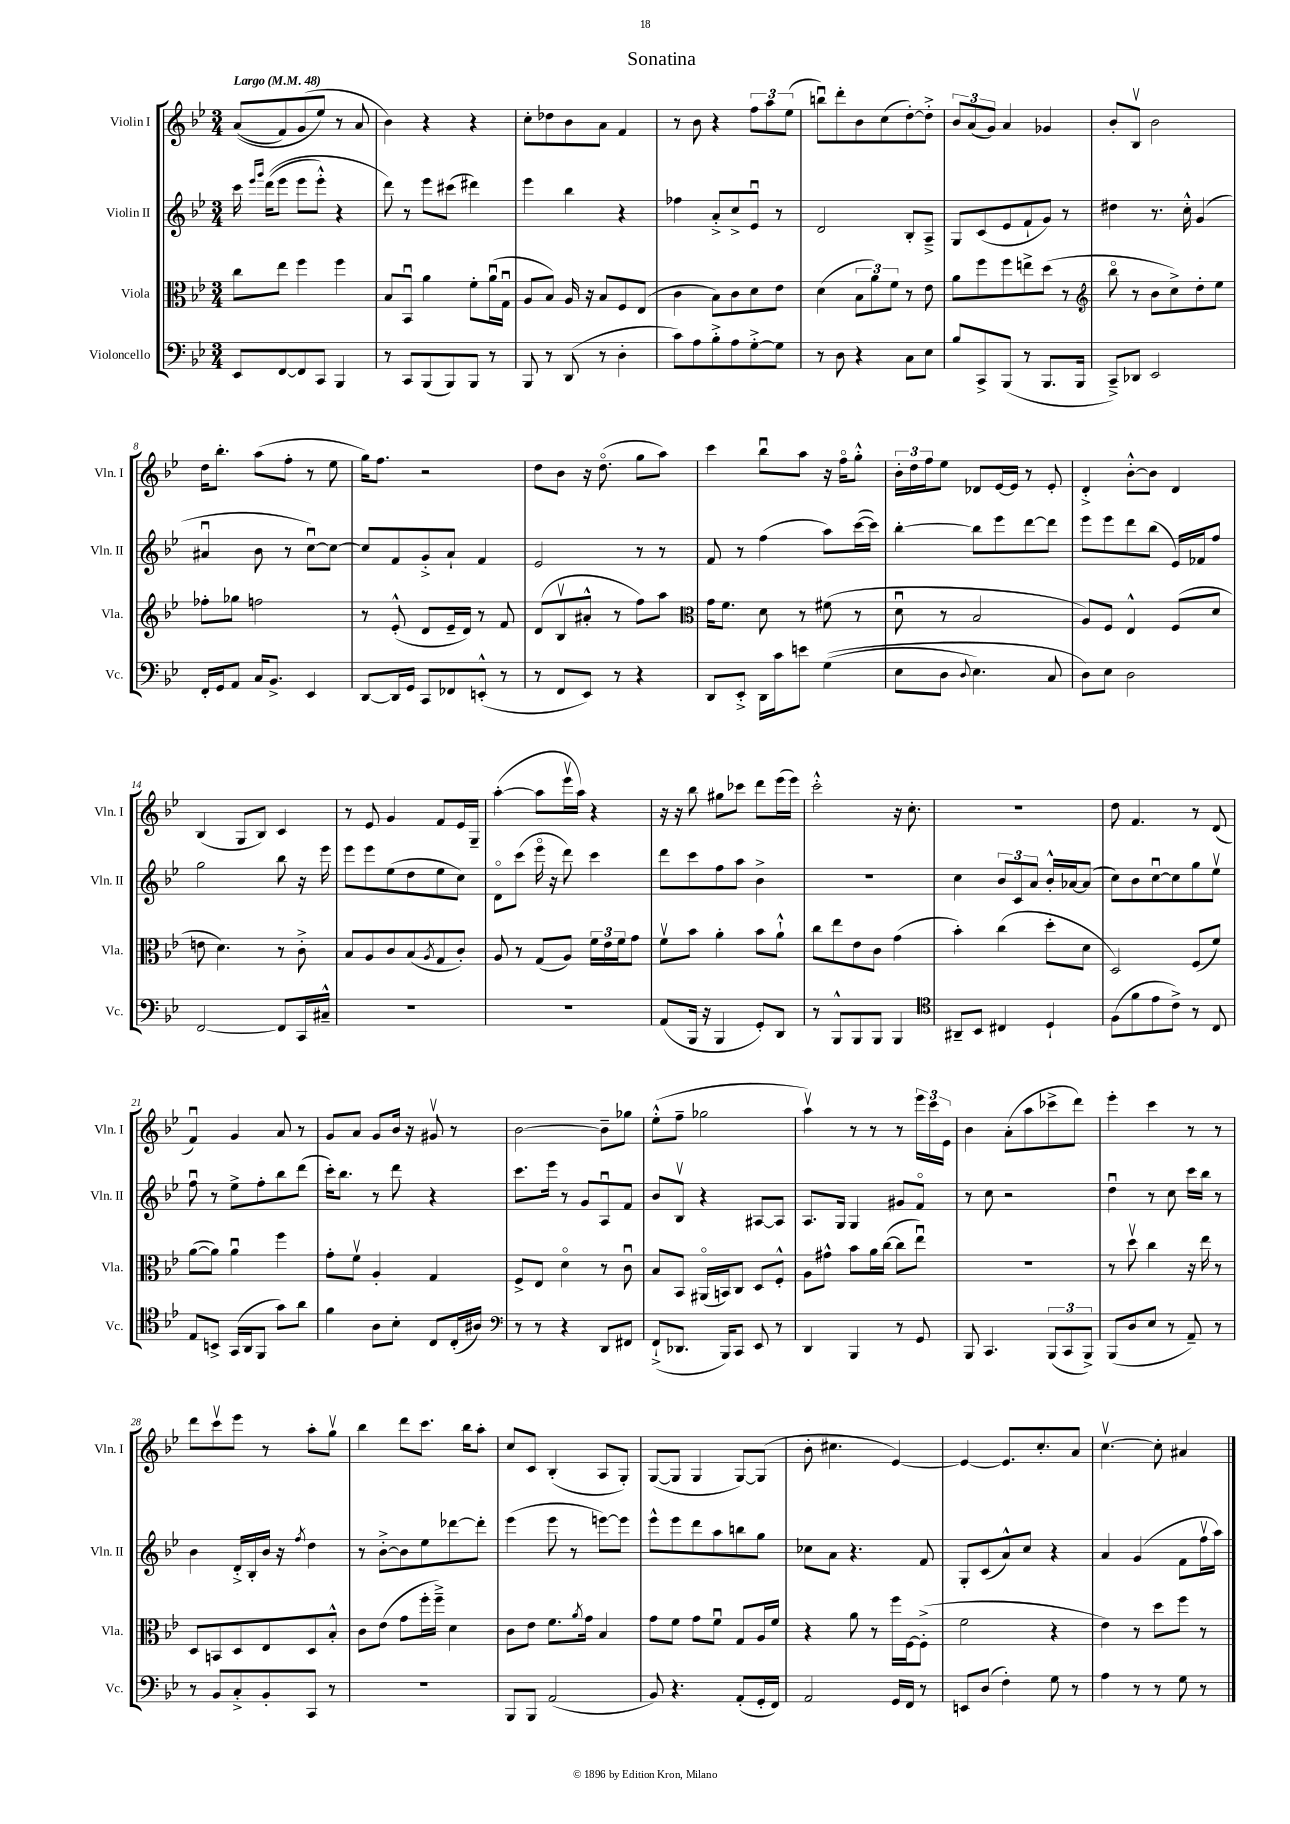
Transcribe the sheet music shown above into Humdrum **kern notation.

**kern	**kern	**kern	**kern
*part4	*part3	*part2	*part1
*staff4	*staff3	*staff2	*staff1
*I"Violoncello	*I"Viola	*I"Violin II	*I"Violin I
*I'Vc.	*I'Vla.	*I'Vln. II	*I'Vln. I
*clefF4	*clefC3	*clefG2	*clefG2
*k[b-e-]	*k[b-e-]	*k[b-e-]	*k[b-e-]
*M3/4	*M3/4	*M3/4	*M3/4
*MM48	*MM48	*MM48	*MM48
=1	=1	=1	=1
!	!	!	!LO:TX:a:B:t=Largo
8EE-/L	8cc\L	16ccc\	((8a/L
.	.	16qqeee-/LL	.
.	.	16qqggg/JJ	.
.	.	((16ddd\KL	.
[8FF/	8ee-\J	8eee-\J	8f/)
8FF/]	4ff\	8eee-\L	(8g/
8CC/J	.	8eee-'^^\J)	8ee-/J)
4BBB-/	4ff\	4r	8r
.	.	.	8a/
=2	=2	=2	=2
8r	8B-/L	8ddd\)	4b-\)
8CC/L	8BB-u/J	8r	.
(8BBB-/	4a\	8eee-\L	4r
8BBB-/)	.	(8ccc#X\J	.
8BBB-/J	8f'\L	4ddd#X\)	4r
8r	(16au\L	.	.
.	16Gu\JJ	.	.
=3	=3	=3	=3
8BBB-/	8A/L	4eee-\	8cc'\L
8r	8B-/J)	.	8dd-X\
(8DD/	16A/	4bb-\	8b-\
.	16r	.	.
8r	8B-/L	.	8a\J
4D'\	8F/	4r	4f/
.	(8E-/J	.	.
=4	=4	=4	=4
8c\L)	4c\	4ff-X\	8r
8A\	.	.	8b-\
8B-'^\	8B-\L)	8a'^/L	4r
8A\	8c\	8cc^/	.
[8G'^\	8d\	8e-u/J	12ff\L
.	.	.	12aa\
8G\J]	8e-\J	8r	.
.	.	.	(12ee-\J
=5	=5	=5	=5
8r	(4d\	2d/	8bbnu\L)
8D\	.	.	8ddd'\
4r	12B-\L	.	8b-\
.	12a\)	.	.
.	.	.	(8cc\
.	12f\J	.	.
8C\L	8r	8B-'/L	[8dd'\)
8E-\J	8e-\	8A~^/J	8dd'^\J]
=6	=6	=6	=6
8B-/L	8a\L	8G/L	12b-/L
.	.	.	(12a/
8CC^/	8ff\	(8c/	.
.	.	.	12g/J)
(8BBB-/J	8ff\	8e-/	4a/
8r	8een^\	8f`/	.
8.BBB-/L	(8dd\J	8g/J)	4g-X/
.	8r	8r	.
16BBB-/Jk	.	.	.
=7	=7	=7	=7
*	*clefG2	*	*
8CC~^/L)	8bb-\	4dd#X\	8b-'/L
8DD-X/J	8r	.	8B-v/J
2EE-/	8b-\L	8.r	2b-\
.	8cc^\)	.	.
.	.	16cc'^^\	.
.	8dd'\	(4g/	.
.	8ee-\J	.	.
!!LO:LB:g=z
=8	=8	=8	=8
16FF'/LL	8ff-X'\L	4a#Xu/	16dd\KL
16GG/J	.	.	8.bb-'\J
8AA/J	8gg-X\J	.	.
16C/KL	2ffn\	8b-\	(8aa\L
8.BB-^/J	.	.	.
.	.	8r	8ff'\J
4EE-/	.	[8ccu\L)	8r
.	.	8cc\J_	8ee-\
=9	=9	=9	=9
[8DD/L	8r	8cc/L]	16gg\KL)
.	.	.	8.ff\J
16DD/L]	(8e-'^^/	8f/	.
16GG/JJ	.	.	.
8CC/L	8d/L	8g'^/	2r
8FF-X/	16e-~/L	8a`/J	.
.	16d/JJ)	.	.
(8EEn'^^/J	8r	4f/	.
8r	8f/	.	.
=10	=10	=10	=10
8r	(8d/L	2e-/	8dd\L
8FF/L	8B-v/	.	8b-\J
8EE-/J)	8a#X'^^/J	.	16r
.	.	.	(8.dd\
8r	8r	.	.
4r	8ff\L)	8r	8gg\L
.	8aa\J	8r	8aa\J)
=11	=11	=11	=11
*	*clefC3	*	*
8DD/L	16g\KL	8f/	4ccc\
.	8.f\J	.	.
8EE-'^/J	.	8r	.
16DD\LL	8d\	(4ff\	8bb-u\L
16c\J	.	.	.
8en\J	8r	.	8aa\J
((4G\	(8f#X\	8aa\L)	16r
.	.	.	16ff\KL
.	8r	([16ccc\L	8gg'^^\J
.	.	16ccc\JJ])	.
=12	=12	=12	=12
8E-\L	8du\	[4bb-'\	24b-'\LL
.	.	.	24dd\
.	.	.	24ff\J
8D\J	8r	.	8ee-\J
8qqD/	.	.	.
4.E-\)	2B-/	8bb-\L]	8d-X/L
.	.	8eee-\	[16e-/L
.	.	.	16e-/JJ]
.	.	[8ddd\	8r
8C/	.	8ddd\J]	8e-'/
=13	=13	=13	=13
8D\L)	8A/L)	8eee-\L	4d'^/
8E-\J	8F/J	8eee-\	.
2D\	4E-^^/	8ddd\	[8b-'^^\L
.	.	(8bb-\J	8b-\J]
.	(8F/L	16e-/LL)	4d/
.	.	16f-X/J	.
.	8d/J	8ff/J	.
!!LO:LB:g=z
=14	=14	=14	=14
[2FF/	8en\	2gg\	(4B-/
.	4.d\)	.	.
.	.	.	8G/L
.	.	.	8B-/J)
8FF/L]	8r	8bb-\	4c/
16CC/L	8c'^\	16r	.
16C#X~^^/JJ	.	16eee-\	.
=15	=15	=15	=15
2.r	8B-/L	8eee-\L	8r
.	8A/	8eee-\	8e-/
.	8c/	(8ee-\	4g/
.	(8B-/	8dd\	.
.	8qA/	.	.
.	8G/	8ee-\	8f/L
.	8c'/J)	8cc\J)	16e-/L
.	.	.	16G~/JJ
=16	=16	=16	=16
2.r	8A/	8d\L	([4aa'\
.	8r	(8ccc\J	.
.	(8G/L	16eee-\	8aa\L]
.	.	16r	.
.	8A/J)	8ddd\)	16eee-v\L
.	.	.	16aa\JJ)
.	24f\LL	4ccc\	4r
.	24e-\	.	.
.	24f\J	.	.
.	8g\J	.	.
=17	=17	=17	=17
(8AA/L	8fv\L	8ddd\L	16r
.	.	.	16r
16BBB-/Jk	8b-\J	8ccc\	8bb-\
16r	.	.	.
4BBB-/	4a'\	8ff\	8gg#X\L
.	.	8aa\J	8ccc-X\J
8GG'/L)	8b-\L	4b-^\	8ddd\L
8DD/J	8a`^^\J	.	(16eee-\L
.	.	.	16eee-\JJ)
=18	=18	=18	=18
8r	8cc\L	2.r	2ccc'^^\
8BBB-^^/L	8ee-\	.	.
8BBB-/	8e-\	.	.
8BBB-/J	8c\J	.	.
4BBB-/	(4g\	.	16r
.	.	.	8.cc'\
=19	=19	=19	=19
*clefC4	*	*	*
8AA#X~/L	4b-'\)	4cc\	2.r
8BB-/J	.	.	.
4C#X/	(4cc\	12b-/L	.
.	.	12c/	.
.	.	12a/J	.
4D`/	8dd'\L	16b-'^^/LL	.
.	.	[16a-X/J	.
.	8d\J	(8a-/J]	.
=20	=20	=20	=20
(8F\L	2D/)	8cc\L)	8dd\
8f\	.	8b-\	4.f/
8e-\	.	[8ccu\	.
8c^\J)	.	8cc\]	.
8r	(8F/L	8gg\	8r
8C/	8f/J)	8ee-v\J	(8d/
!!LO:LB:g=z
=21	=21	=21	=21
8E-/L	([8a\L	8ffu\	4fu/)
8BBn^/J	8a\J])	8r	.
(16GG/LL	4au\	8ee-^\L	4g/
16AA/J	.	.	.
8FF/J	.	8ff'\	.
8g\L)	4ff\	8bb-\	8a/
8a\J	.	(8ddd\J	8r
=22	=22	=22	=22
4f\	8g'\L	16ccc'\KL)	8g/L
.	.	8.bb-\J	.
.	8fv\J	.	8a/J
8A\L	4A'/	8r	8g/L
8B-'\J	.	8ddd\	16b-/Jk
.	.	.	16r
8C/L	4G/	4r	8g#Xv/
(16C'/L	.	.	8r
16A#X/JJ)	.	.	.
=23	=23	=23	=23
*clefF4	*	*	*
8r	8F^/L	8.ccc\L	[2b-\
8r	8E-/J	.	.
.	.	16eee-\Jk	.
4r	4d\	8r	.
.	.	8g/L	.
8DD/L	8r	8Au/	8b-~\L]
8FF#X/J	8cu\	8f/J	8gg-X\J
=24	=24	=24	=24
(8FF`^/L	8B-/L	8b-/L	(8ee-'^^\L
8.DD-X/J	8BB-/J	8B-v/J	8ff~\J
.	(16AA#X/LL	4r	2gg-X\
16BBB-/KL)	16BBn/J)	.	.
8CC/J	8C/J	.	.
8EE-/	8D/L	[8A#X/L	.
8r	8F'^^/J	8A#/J]	.
=25	=25	=25	=25
4DD/	8A\L	8.A/L	4aav\)
.	8g#X^^\J	.	.
.	.	16G/Jk	.
4BBB-/	8b-\L	4G/	8r
.	16a\L	.	8r
.	([16cc\JJ	.	.
8r	8cc\L]	8g#X/L	8r
8GG/	8ee-u\J)	8f/J	24eee-\LL
.	.	.	24ccc\
.	.	.	24e-\JJ
=26	=26	=26	=26
8BBB-/	2.r	8r	4b-\
4.CC/	.	8cc\	.
.	.	2r	(8a'\L
.	.	.	8aa\
(12BBB-/L	.	.	8ccc-X^\
12CC/	.	.	.
.	.	.	8ddd\J)
12BBB-^/J)	.	.	.
=27	=27	=27	=27
(8BBB-/L	8r	4ddu\	4eee-'\
8D/	8ddv\	.	.
8E-/J	4cc\	8r	4ccc\
8r	.	8cc\	.
8AA~/)	16r	16ccc\LL	8r
.	16ee-\	16bb-\JJ	.
8r	8r	8r	8r
!!LO:LB:g=z
=28	=28	=28	=28
8r	8D/L	4b-\	8ddd\L
8BB-/L	8BBn/	.	8cccv\
8C'^/	8D/	16d'^/LL	8eee-\J
.	.	16B-'/	.
8BB-'/	8E-/	16b-/JJ	8r
.	.	16r	.
.	.	8qff/	.
8CC/J	8D/	4dd\	8aa'\L
8r	8B-'^^/J	.	8ggv\J
=29	=29	=29	=29
2.r	8c\L	8r	4bb-\
.	(8e-\J	[8b-'^\L	.
.	8g\L	8b-\]	8ddd\L
.	16ff'\L	8ee-\	8.ccc\J
.	16ff~^\JJ)	.	.
.	4d\	[8ddd-X\	.
.	.	.	16bb-\KL
.	.	8ddd-'\J]	8aa'\J
=30	=30	=30	=30
8BBB-/L	8c\L	(4eee-\	8cc/L
8BBB-/J	8e-\J	.	8c/J
(2AA/	8.f\L	8eee-\	(4B-'/
.	.	8r	.
.	8qa/	.	.
.	16g\Jk	.	.
.	4B-/	[8eeen\L)	8A/L
.	.	8eee\J]	8G'/J)
=31	=31	=31	=31
8BB-/)	8g\L	8eee-^^\L	([8G/L
4.r	8f\J	8eee-\	8G/J]
.	8g\L	8ddd\	4G/
.	8fu\J	8aa\	.
(8AA'/L	8G/L	8bbn\	[8G/L)
16GG'/L	16A/L	8gg\J	(8G/J]
16FF/JJ)	16f/JJ	.	.
=32	=32	=32	=32
2AA/	4r	8cc-X\L	8b-'\
.	.	8a\J	4.cc#X\
.	8a\	4.r	.
.	8r	.	.
16GG/LL	16ff\LL	.	[4e-/)
16FF/JJ	[16F\J	.	.
8r	(8F'^\J]	8f/	.
=33	=33	=33	=33
8EEn/L	2f\	8G'/L	4e-/_
(8D/J	.	(8c/	.
4F'\)	.	8a^^/)	8.e-/L]
.	.	8cc/J	.
.	.	.	8.cc'/
8G\	4r	4r	.
8r	.	.	8a/J
=34	=34	=34	=34
4A\	4e-\)	4a/	[4.ccv\
8r	8r	(4g/	.
8r	8dd\L	.	8cc'\]
8G\	8ff\J	8f\L	4a#X/
8r	8r	16ffv\L	.
.	.	16aa\JJ)	.
==	==	==	==
*-	*-	*-	*-
